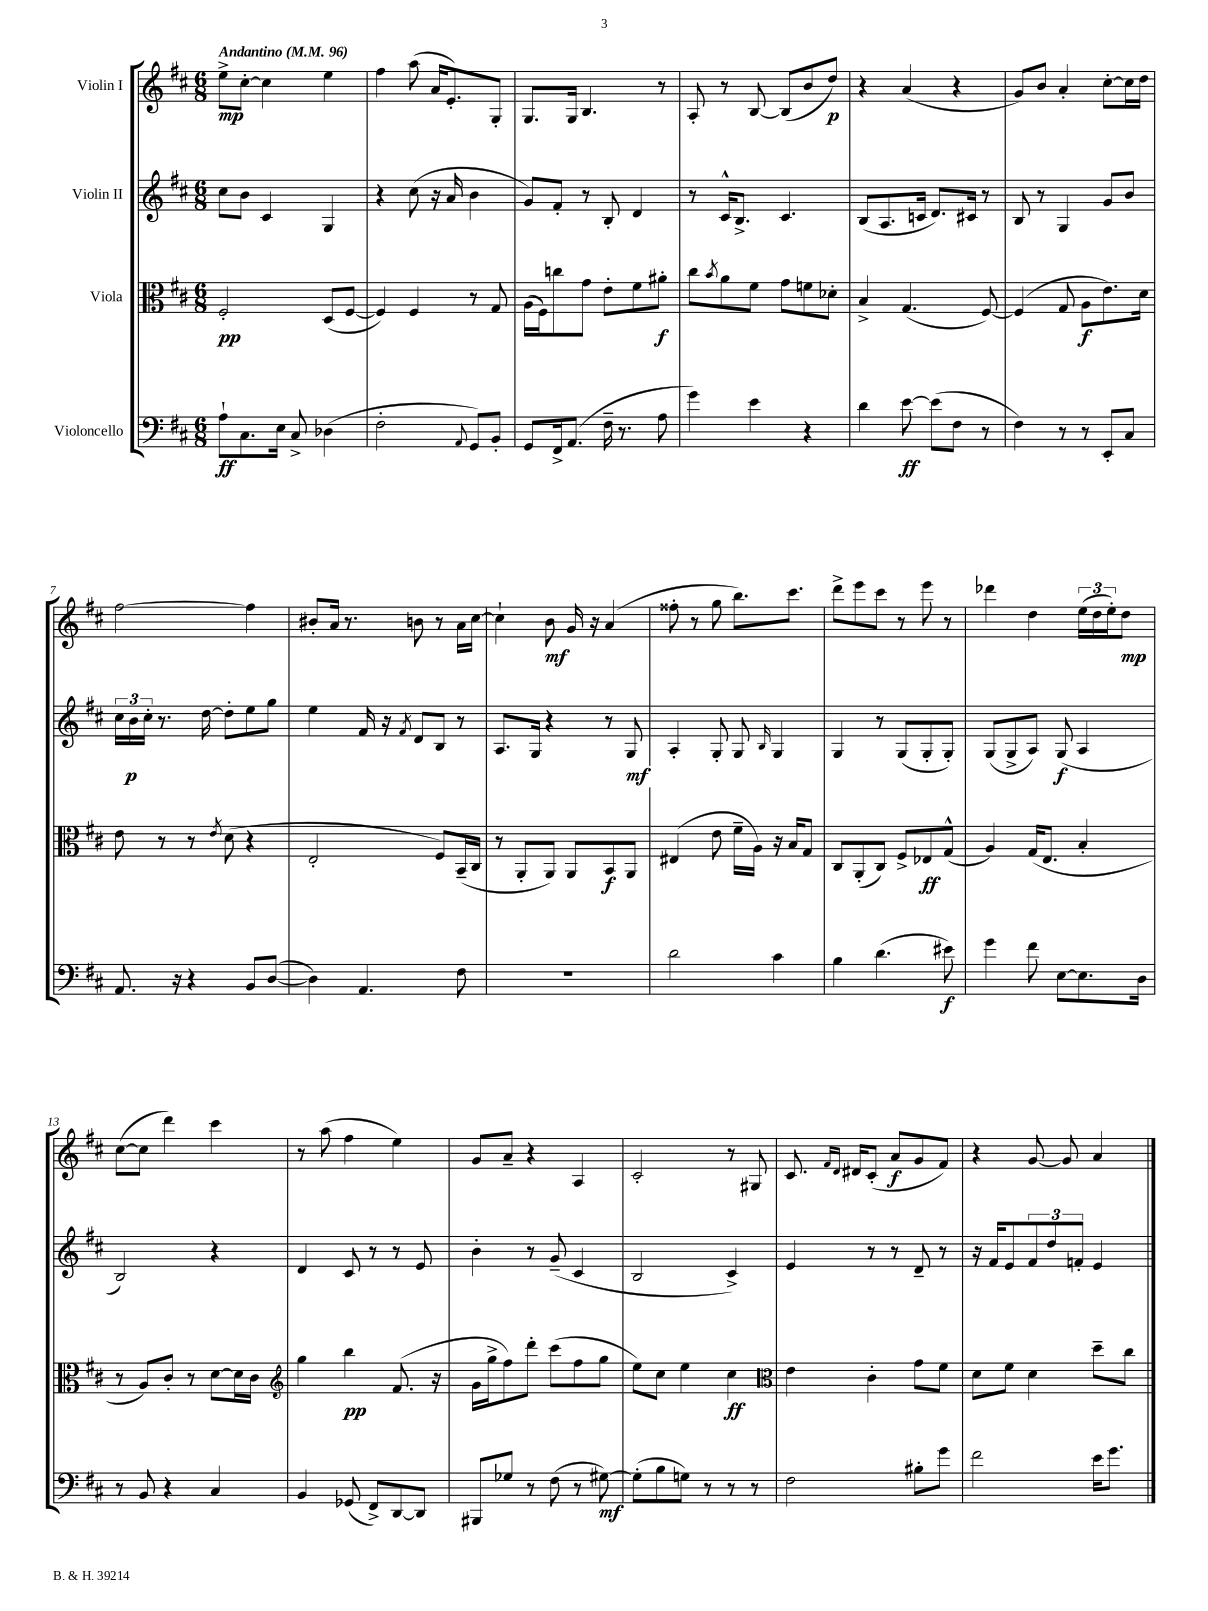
<<
\new StaffGroup <<
\new Staff = "s0" \with { instrumentName = "Violin I" } {
    \clef treble \key d \major \numericTimeSignature \time 6/8 \tempo "Andantino" 4 = 96
    e''8->\mp cis''8~-. cis''4 e''4 |
    fis''4 a''8( a'16 e'8.-.) g8-. |
    g8. g16 b4. r8 |
    a8-. r8 b8~ b8( b'8 d''8\p) |
    r4 a'4( r4 |
    g'8) b'8 a'4-. cis''8~-. cis''16 d''16 |
    fis''2~ fis''4 |
    bis'8-. a'16 r8. b'8 r8 a'16 cis''16~ |
    cis''4-! b'8\mf g'16 r16 a'4( |
    fisis''8-. r8 g''8 b''8.) cis'''8. |
    d'''8-> e'''8 cis'''8 r8 e'''8 r8 |
    des'''4 d''4 \tuplet 3/2 { e''16( d''16 e''16-.) } d''8\mp |
    cis''8~( cis''8 d'''4) cis'''4 |
    r8 a''8( fis''4 e''4) |
    g'8 a'8-- r4 a4 |
    cis'2-. r8 gis8 |
    cis'8. \grace { fis'16 d'16 } dis'16 cis'8-.( a'8\f g'8 fis'8) |
    r4 g'8~ g'8 a'4 \bar "|." |
}
\new Staff = "s1" \with { instrumentName = "Violin II" } {
    \clef treble \key d \major \numericTimeSignature \time 6/8
    cis''8 b'8 cis'4 g4 |
    r4 cis''8( r16 a'16 b'4 |
    g'8) fis'8-. r8 b8-. d'4 |
    r8 cis'16-^ b8.-> cis'4. |
    b8( a8. c'16 d'8.) cis'16 r8 |
    b8 r8 g4 g'8 b'8 |
    \tuplet 3/2 { cis''16 b'16\p cis''16-. } r8. d''16~ d''8-. e''8 g''8 |
    e''4 fis'16 r16 \acciaccatura { fis'8 } d'8 b8 r8 |
    a8. g16 r4 r8 g8\mf |
    a4-. g8-. g8 \grace { b16 } g4 |
    g4 r8 g8( g8-. g8-.) |
    g8( g8-> a8) g8\f( a4 |
    b2) r4 |
    d'4 cis'8 r8 r8 e'8 |
    b'4-. r8 g'8--( cis'4 |
    b2 cis'4->) |
    e'4 r8 r8 d'8-- r8 |
    r16 fis'16 e'8 \tuplet 3/2 { fis'8 d''8 f'8-. } e'4 \bar "|." |
}
\new Staff = "s2" \with { instrumentName = "Viola" } {
    \clef alto \key d \major \numericTimeSignature \time 6/8
    fis2-.\pp d8( fis8~ |
    fis4) fis4 r8 g8 |
    a16( fis16) c''8 g'8 e'8-. fis'8 ais'8-.\f |
    cis''8 \acciaccatura { b'8 } a'8 fis'8 g'8 f'8 des'8-. |
    b4-> g4.( fis8~) |
    fis4( g8 a8\f e'8.) d'16 |
    e'8 r8 r8 \acciaccatura { e'8 } d'8( r4 |
    e2-. fis8) b,16--( cis16 |
    r8 a,8-. a,8) a,8 b,8\f a,8 |
    eis4( e'8 fis'16-- a16) r16 b16 g8 |
    cis8 a,8-.( cis8) fis8-> ees8\ff g8-^( |
    a4) g16( e8. b4-. |
    r8 a8) cis'8-. r8 d'8~ d'16 cis'16 |
    \clef treble g''4 b''4\pp fis'8.( r16 |
    g'16 g''16-> fis''8) d'''8-. cis'''8( fis''8 g''8 |
    e''8) cis''8 e''4 cis''4\ff |
    \clef alto e'4 cis'4-. g'8 fis'8 |
    d'8 fis'8 d'4 d''8-- cis''8 \bar "|." |
}
\new Staff = "s3" \with { instrumentName = "Violoncello" } {
    \clef bass \key d \major \numericTimeSignature \time 6/8
    a8-!\ff cis8. e16 cis8-> des4( |
    fis2-. \appoggiatura { a,8 } g,8) b,8-. |
    g,8 fis,16-> a,8.( fis16-- r8. a8 |
    g'4) e'4 r4 |
    d'4 e'8~\ff e'8( fis8 r8 |
    fis4) r8 r8 e,8-. cis8 |
    a,8. r16 r4 b,8 d8~( |
    d4) a,4. fis8 |
    R2. |
    d'2 cis'4 |
    b4 d'4.( eis'8\f) |
    g'4 fis'8 e8~ e8. d16 |
    r8 b,8 r4 cis4 |
    b,4 ges,8( fis,8->) d,8~ d,8 |
    bis,,8 ges8 r8 fis8( r8 gis8~\mf) |
    gis8-.( b8 g8) r8 r8 r8 |
    fis2 bis8-. g'8 |
    fis'2 e'16 g'8. \bar "|." |
}
>>
>>
